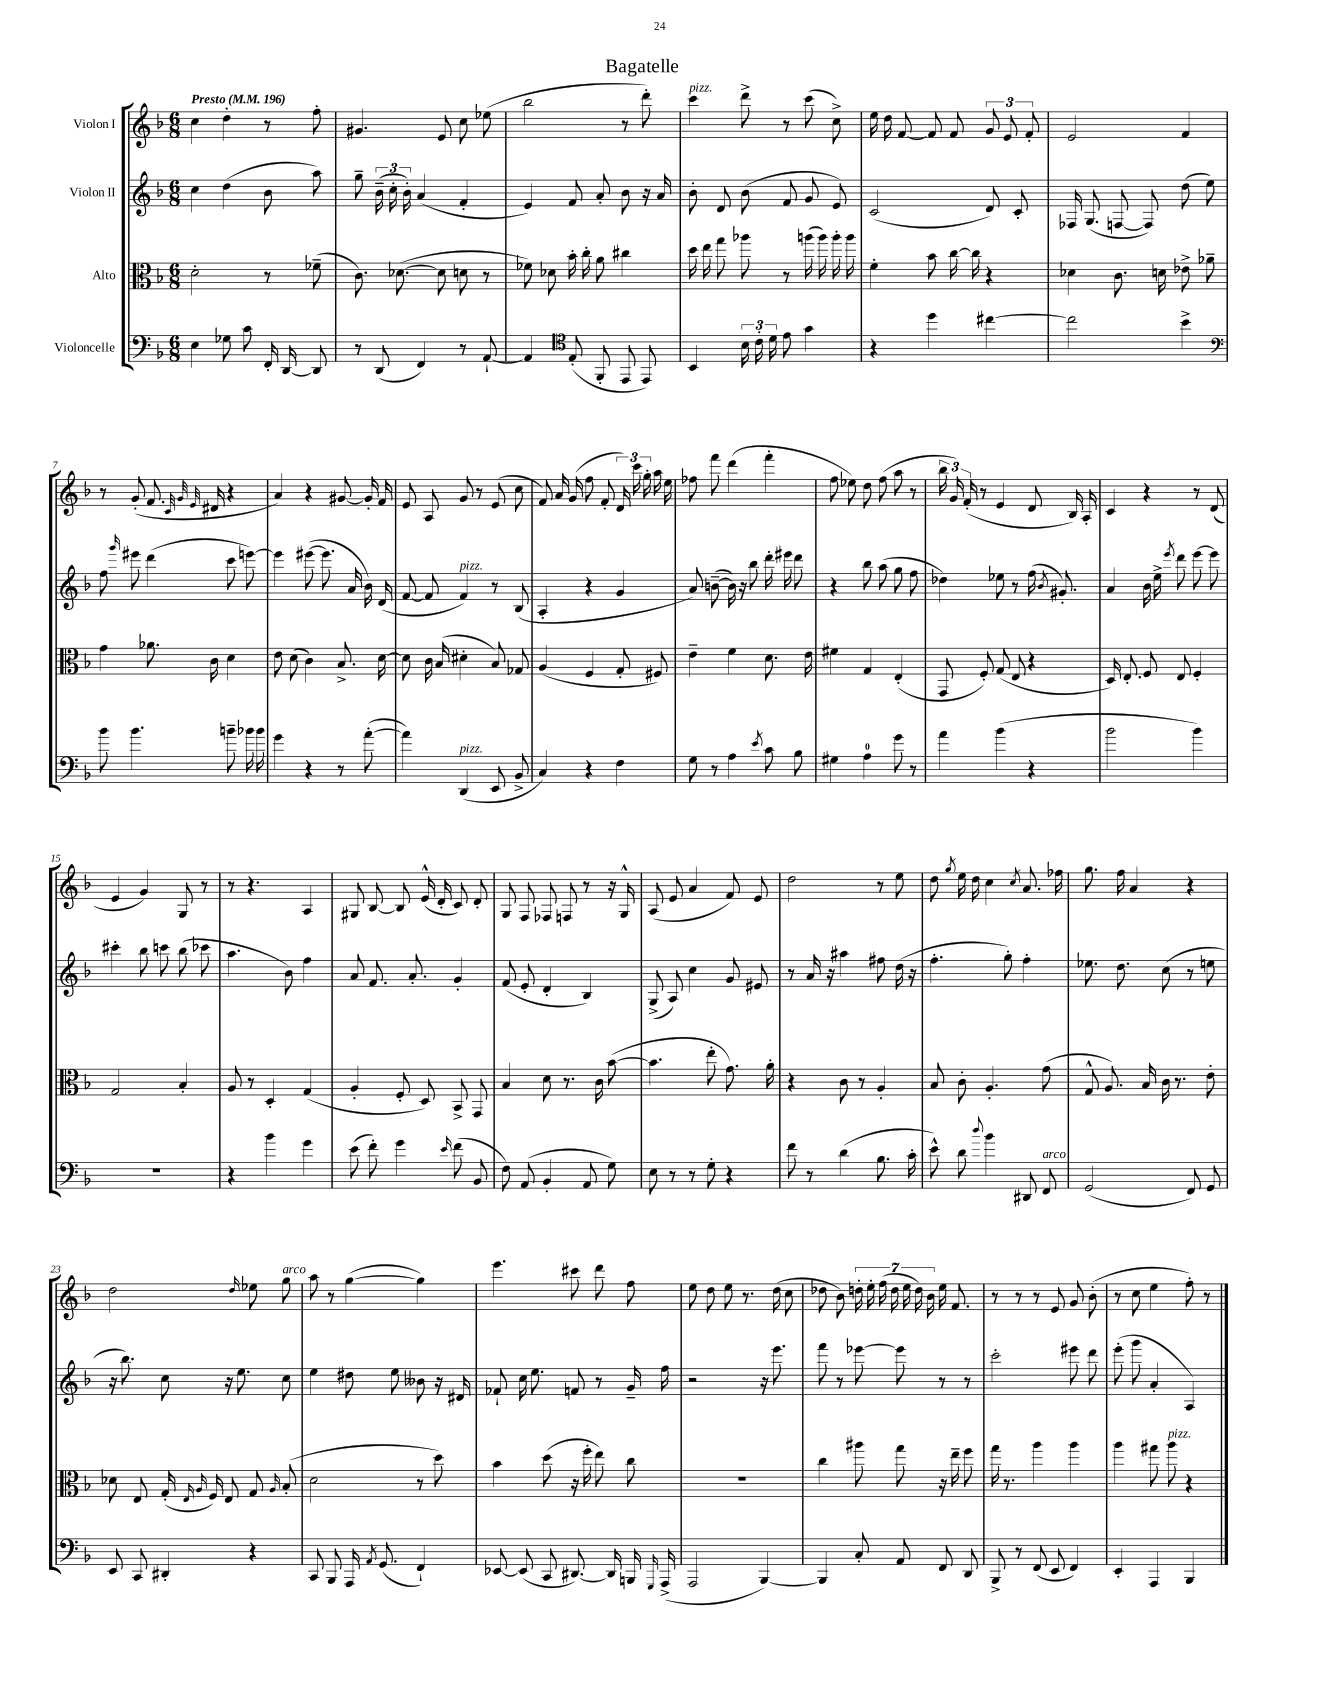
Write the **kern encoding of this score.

**kern	**kern	**kern	**kern
*staff4	*staff3	*staff2	*staff1
*clefF4	*clefC3	*clefG2	*clefG2
*k[b-]	*k[b-]	*k[b-]	*k[b-]
*M6/8	*M6/8	*M6/8	*M6/8
*MM196	*MM196	*MM196	*MM196
4E	2d'	4cc	4cc
8G-	.	(4dd	4dd'
8c	.	.	.
16FF'	8r	8b-	8r
[16DD	.	.	.
8DD]	(8f-~	8aa)	8ff'
=	=	=	=
8r	8.c)	8gg~	4.g#
(8DD	.	(24b-~	.
.	.	24cc'	.
.	([8.d-	.	.
.	.	24b-')	.
4FF)	.	(4a	.
.	8d-]	.	8e
8r	8d	4f'	8cc
[8AA`	8r	.	(8ee-
=	=	=	=
4AA]	8f-)	4e)	2bb-
.	8d-	.	.
*clefC4	*	*	*
(8E'	16b-'	8f	.
.	16cc'	.	.
8FF'	8a	8a'	.
8EE	4cc#	8b-	8r
8EE)	.	16r	8ddd')
.	.	16a	.
=	=	=	=
4BB-	16dd	8b-'	4ccc
.	16ee	.	.
.	8gg	8d	.
24B-	8aa-	(8b-	8ddd^
24c'	.	.	.
24d	.	.	.
8e	8r	8f	8r
4g	(16aa	8g	(8ccc
.	16aa)	.	.
.	16aa'	8e)	8cc^)
.	16aa	.	.
=	=	=	=
4r	4f'	(2c	16ee
.	.	.	16dd
.	.	.	[8f
4dd	8b-	.	8f]
.	[16cc	.	8f
.	16cc]	.	.
[4cc#	4r	8d)	12g
.	.	.	12e
.	.	8c'	.
.	.	.	12f'
=	=	=	=
2cc#]	4d-	16F-	2e
.	.	(8.G	.
.	8.c	[8F	.
.	.	8F])	.
.	16d	.	.
4b-^	8e-^	(8dd	4f
.	8a-~	8ee)	.
=	=	=	=
*clefF4	*	*	*
8b-	4g	8ff	8r
.	.	16qqggg	.
4.b-	.	8eee#	(8g'
.	8.a-	(4ddd	8.f
.	.	.	32qqc
.	.	.	32qqg
.	.	.	32qqe
.	16c	.	16d#
8b~	4d	8ccc	4r
16b-	.	[8eee)	.
16b-	.	.	.
=	=	=	=
4g	8e	4eee]	4a)
.	(8d	.	.
4r	4c)	([8eee#	4r
.	.	8.eee#]	.
8r	8.B-^	.	[8g#
.	.	16a	.
([8a'	.	16b-)	16g#']
.	[16d	(16d	16f
=	=	=	=
4a])	8d]	[8f	8e
.	16c	8f]	8A
.	(16B-	.	.
(4DD	4d#'	4f)	8g
.	.	.	8r
8EE	8B-)	8r	(8e
8BB-^	8G-	(8B-	8cc
=	=	=	=
4C)	(4A	4A'	8f)
.	.	.	16a
.	.	.	(16g
4r	4F	4r	8ff
.	.	.	8f'
4F	8G'	4g	24d)
.	.	.	24ccc
.	.	.	24gg'
.	8F#)	.	16aa
.	.	.	16ee
=	=	=	=
8G	4e~	8a)	8ff-
8r	.	([8b~	8fff
4A	4f	16b])	(4ddd
.	.	16r	.
.	.	8bb-	.
8qe	.	.	.
8c	8.d	16ddd'	4fff'
.	.	16eee#	.
8B-	.	8ddd	.
.	16e	.	.
=	=	=	=
4G#	4f#	4r	8ff
.	.	.	8ee-)
4A	4G	8bb-	8dd
.	.	(8aa	(8ff
8g	(4E'	8gg	8aa
8r	.	8ff	8r
=	=	=	=
4a	8GG	4dd-)	24bb-
.	.	.	24g)
.	.	.	(24f'
.	8F')	.	8r
(4b-	(8G	8ee-	4e
.	8E	8r	.
4r	4r	(16ff	8d
.	.	8qb-	.
.	.	8.g#')	.
.	.	.	16B-)
.	.	.	16A'
=	=	=	=
2b-	16D)	4a	4c
.	8.E'	.	.
.	8F	16b-	4r
.	.	16ee^	.
.	.	8qeee	.
.	8E	8ddd	.
4b-)	4F'	[8eee	8r
.	.	8eee]	(8d
=	=	=	=
2.r	2G	4ccc#'	4e
.	.	8bb-	4g)
.	.	8ccc	.
.	4B-'	(8bb-	8G
.	.	8ccc-	8r
=	=	=	=
4r	8A	4.aa	8r
.	8r	.	4.r
4b-	4D'	.	.
.	.	8b-)	.
4g	(4G	4ff	4A
=	=	=	=
(8e	4A'	8a	8G#
8f')	.	8.f	[8B-
4g	8F'	.	8B-]
.	.	8.a'	.
.	8D)	.	(16e^^
.	.	.	16d'
16qqe	.	.	.
(8f	8BB-^	4g'	8c)
8BB-	8GG	.	8d'
=	=	=	=
8F)	4B-	(8f	8G
(8AA	.	8e'	8F
4BB-'	8d	4d'	8F-
.	8.r	.	8F
8AA	.	4B-)	8r
.	16c	.	.
8G)	([8b-	.	16r
.	.	.	16G^^
=	=	=	=
8E	4.b-]	(8G^	(8A
8r	.	8A)	8e
8r	.	4cc	4a
8G'	8ee'	.	.
4r	8.g)	8g	8f)
.	.	8e#	8e
.	16a'	.	.
=	=	=	=
8f	4r	8r	2dd
8r	.	16a	.
.	.	16r	.
(4d	8c	4aa#	.
.	8r	.	.
8.B-	4A'	8ff#	8r
.	.	(16dd	8ee
16c'	.	16r	.
=	=	=	=
8e^^)	8B-	4.ff'	8dd
.	.	.	8qgg
8d	8c'	.	16ee
.	.	.	16dd
8qqdd	.	.	.
4b-	4.A'	.	4cc
.	.	8gg')	.
.	.	.	8qcc
8DD#	.	4ff'	8.a
8FF	(8g	.	.
.	.	.	16ff-
=	=	=	=
(2GG	8G^^	8.ee-	8.gg
.	8.A)	.	.
.	.	8.dd	16ff
.	.	.	4a
.	16B-	.	.
.	16c	(8cc	.
.	8.r	.	.
8FF)	.	8r	4r
8GG	8e'	8ee	.
=	=	=	=
8EE	8d-	16r	2dd
.	.	8.bb-)	.
8CC	8E	.	.
4DD#'	(16G'	8cc	.
.	16qqE	.	.
.	16qqA	.	.
.	16F)	.	.
.	8E	16r	.
.	.	8.ee	.
.	.	.	16qqdd
4r	8G	.	8ee-
.	16qqA	.	.
.	(8B-'	8cc	8gg
=	=	=	=
8CC	2d	4ee	8aa
8BBB-	.	.	8r
16AAA	.	8dd#	([4gg
8qAA	.	.	.
(8.GG	.	.	.
.	.	8ee	.
4FF`)	8r	8b--	4gg])
.	8dd)	16r	.
.	.	16d#	.
=	=	=	=
[8EE-	4b-	8f-`	4.eee
(8EE-]	.	16cc	.
.	.	8.ee	.
8CC	(8dd	.	.
[8.DD#)	16r	8f	8ccc#
.	16ff'	.	.
.	8ee)	8r	8ddd
16DD#]	.	.	.
16BBB	8cc	16g~	8ff
16qqGGG	.	.	.
(16AAA^	.	16ff	.
=	=	=	=
2AAA	2.r	2r	8ee
.	.	.	8dd
.	.	.	8ee
.	.	.	8.r
[4BBB-)	.	16r	.
.	.	8.eee	(16dd
.	.	.	8cc
=	=	=	=
4BBB-]	4cc	8fff	8dd-
.	.	8r	8b-)
8C'	8aa#	[8eee-	28dd'
.	.	.	28ee'
.	.	.	(28ff
.	.	.	28dd
8AA	8gg	8eee-]	.
.	.	.	28ee
.	.	.	28dd)
.	.	.	28b-
8FF	16r	8r	16ee
.	16ee~	.	8.f
8DD	8ff	8r	.
=	=	=	=
8BBB-^	16gg	2ccc'	8r
.	8.r	.	.
8r	.	.	8r
(8FF	4aa	.	8r
8EE	.	.	8e
4FF)	4aa	8eee#	8g
.	.	8ddd	(8b-'
=	=	=	=
4EE'	4aa	(8eee'	8r
.	.	8ggg	8cc
4AAA	8gg#	4a'	4ee
.	8aa	.	.
4BBB-	4r	4A)	8ff')
.	.	.	8r
==	==	==	==
*-	*-	*-	*-
